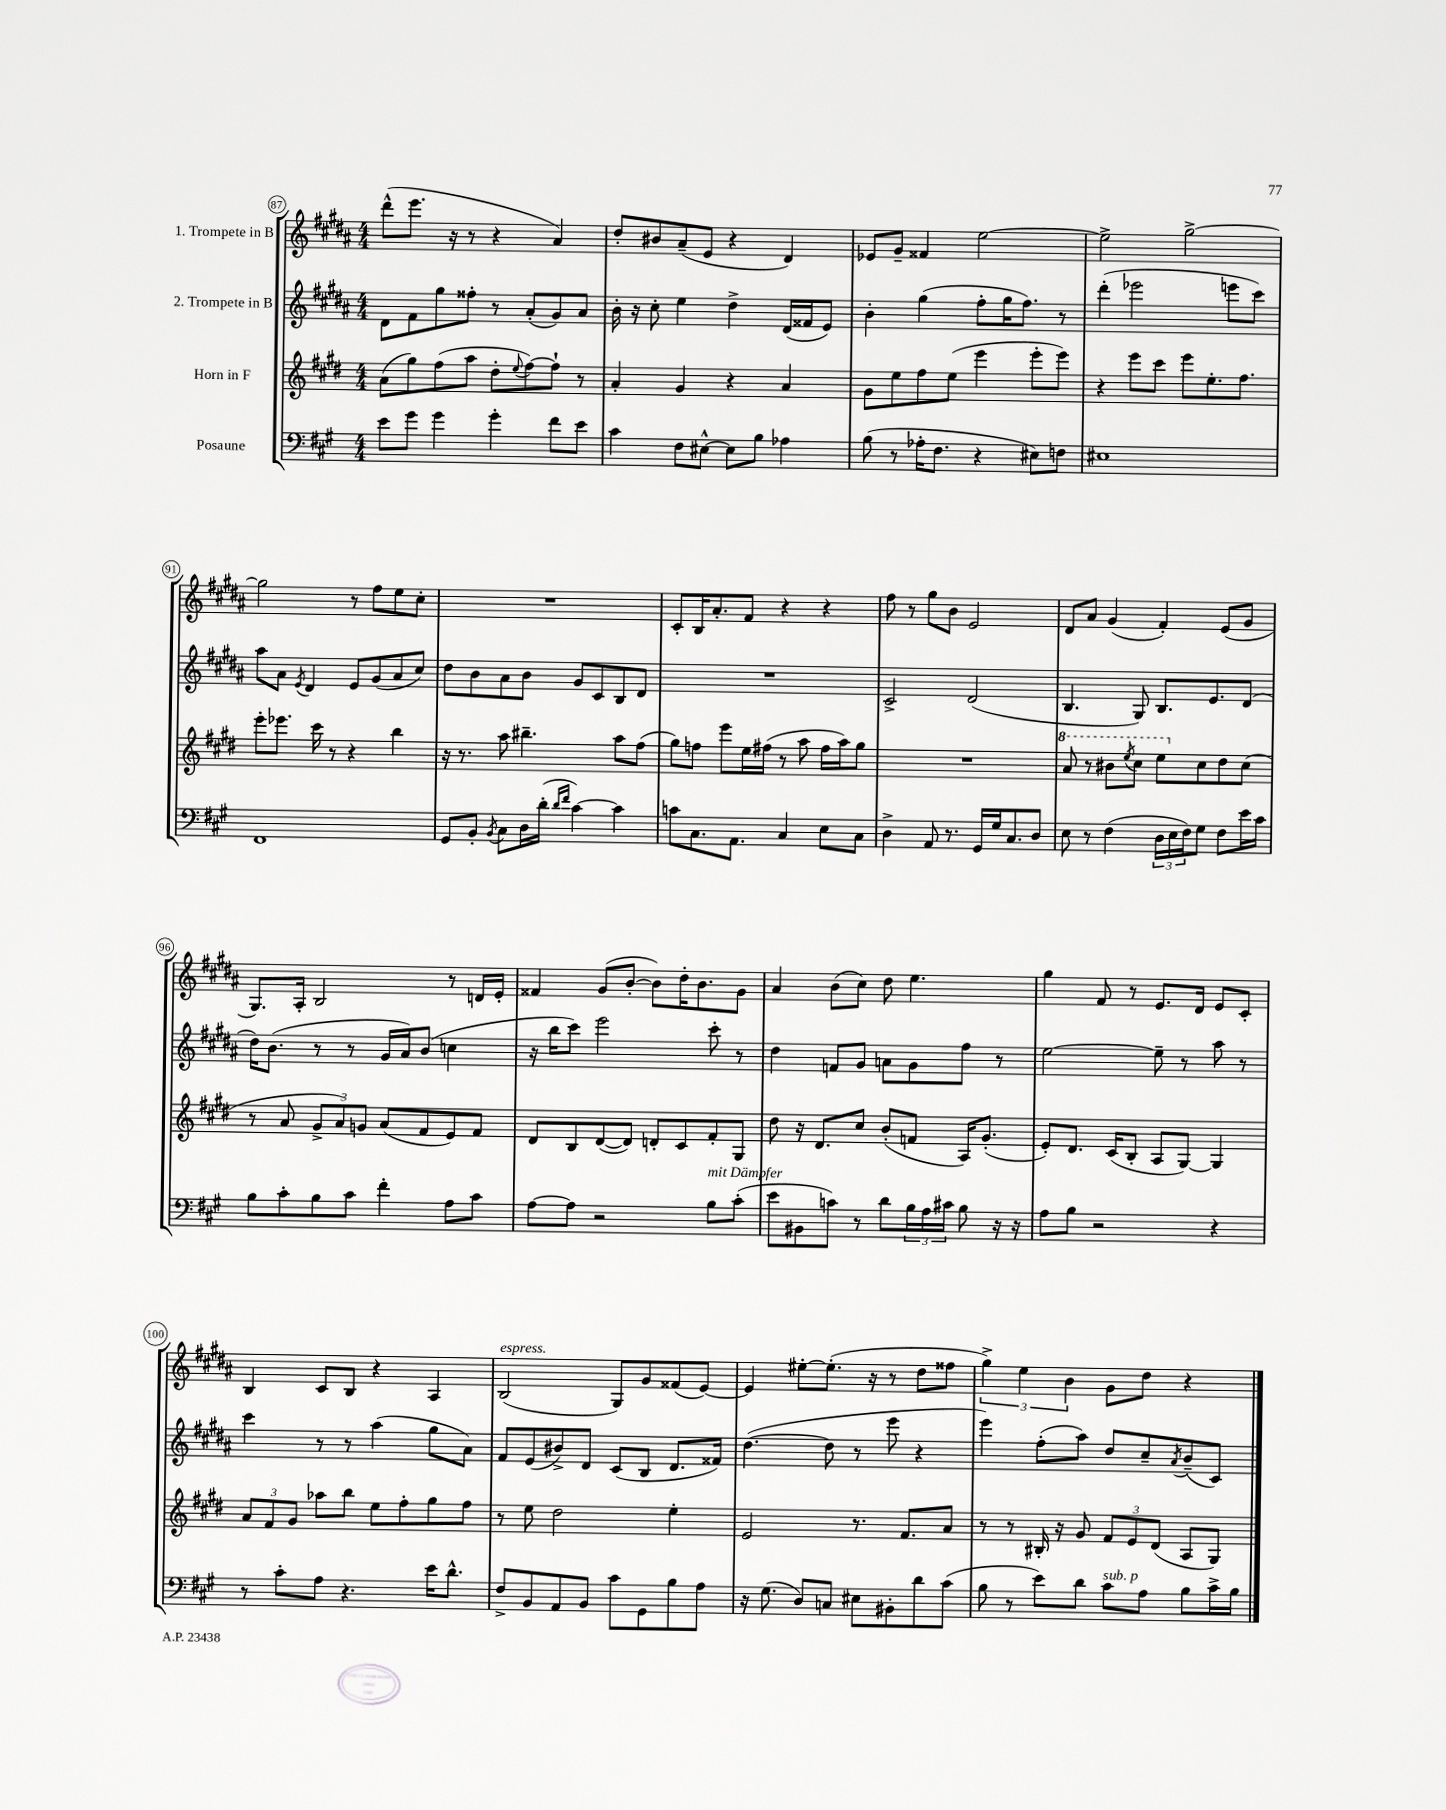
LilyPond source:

<<
\new StaffGroup <<
\new Staff = "s0" \with { instrumentName = "1. Trompete in B" } {
    \clef treble \key b \major \numericTimeSignature \time 4/4
    dis'''8-^( e'''8. r16 r8 r4 ais'4) |
    dis''8-. bis'8 ais'8--( e'8 r4 dis'4) |
    ees'8 gis'8-- fisis'4 e''2~ |
    e''2-> gis''2~-> |
    gis''2 r8 fis''8 e''8 cis''8-. |
    R1 |
    cis'8-. b16 ais'8.-. fis'8 r4 r4 |
    fis''8 r8 gis''8 b'8 e'2 |
    dis'8 ais'8 gis'4( fis'4-.) e'8( gis'8 |
    gis8.) ais16-. b2 r8 d'16 e'16-. |
    fisis'4 gis'8( b'8~-. b'8) dis''16-. b'8. gis'8 |
    ais'4 b'8( cis''8) dis''8 e''4. |
    gis''4 fis'8 r8 e'8. dis'16 e'8 cis'8-. |
    b4 cis'8 b8 r4 ais4 |
    b2^\markup { \italic "espress." }( gis8) gis'8 fisis'8( e'8~) |
    e'4 eis''8~-. eis''8.-.( r16 r8 dis''8 fisis''8 |
    \tuplet 3/2 { gis''4->) e''4 b'4 } gis'8 dis''8 r4 \bar "|." |
}
\new Staff = "s1" \with { instrumentName = "2. Trompete in B" } {
    \clef treble \key b \major \numericTimeSignature \time 4/4
    dis'8 fis'8 gis''8 fisis''8-. r8 ais'8-.( gis'8) ais'8 |
    b'16-. r16 cis''8-. e''4 dis''4-> dis'16( fisis'16 e'8) |
    b'4-. gis''4( fis''8-. gis''16 fis''8.) r8 |
    dis'''4-.( ees'''2 e'''8 cis'''8) |
    ais''8 ais'8 \acciaccatura { e'8 } dis'4 e'8 gis'8( ais'8 cis''8) |
    dis''8 b'8 ais'8 b'8 gis'8 cis'8 b8 dis'8 |
    R1 |
    cis'2-> dis'2( |
    b4. gis8) b8. e'8. dis'8( |
    dis''16) b'8.( r8 r8 gis'16 ais'16) b'8( c''4 |
    r16 b''16 cis'''8) e'''2 cis'''8-. r8 |
    dis''4 f'8 gis'8 a'8 gis'8 fis''8 r8 |
    e''2~ e''8-- r8 ais''8 r8 |
    cis'''4 r8 r8 ais''4( gis''8 ais'8) |
    fis'8 e'8( bis'8->) dis'8 cis'8( b8 dis'8. fisis'16) |
    dis''4.~( dis''8 r8 e'''8 r4 |
    e'''4) fis''8-.( ais''8) dis''8 cis''8-- \acciaccatura { ais'8 } b'8--( cis'8) \bar "|." |
}
\new Staff = "s2" \with { instrumentName = "Horn in F" } {
    \clef treble \key e \major \numericTimeSignature \time 4/4
    a'8( gis''8) fis''8( a''8 dis''8-. \appoggiatura { e''8 } fis''8~) fis''8-! r8 |
    a'4-. gis'4 r4 a'4 |
    gis'8 e''8 fis''8 e''8( e'''4 e'''8-. e'''8) |
    r4 e'''8 cis'''8 e'''8 e''8.-. fis''8. |
    e'''8-. ees'''8. cis'''16 r8 r4 b''4 |
    r16 r8. a''8 bis''4.-- a''8 fis''8( |
    gis''8) f''8 e'''8 e''16 fis''16( r8 a''8 fis''16 a''16) gis''8 |
    R1 |
    \ottava #1 a''8 r8 bis''8 \acciaccatura { e'''8 } cis'''8 e'''8 \ottava #0 cis''8 dis''8 cis''8( |
    r8 a'8 \tuplet 3/2 { gis'8-> a'8) g'8 } a'8( fis'8 e'8) fis'8 |
    dis'8 b8 dis'8~( dis'8) d'8-. cis'8 fis'8-. gis8 |
    dis''8 r16 dis'8. cis''8 b'8-.( f'8 a16) gis'8.-.( |
    e'8-.) dis'8. cis'16( b8-. a8 gis8~) gis4 |
    \tuplet 3/2 { a'8 fis'8 gis'8 } aes''8 b''8 e''8 fis''8-. gis''8 fis''8 |
    r8 e''8 dis''2 e''4-. |
    e'2 r8. fis'8. a'8 |
    r8 r8 bis16-. r16 gis'8 \tuplet 3/2 { fis'8 e'8 dis'8( } a8 gis8) \bar "|." |
}
\new Staff = "s3" \with { instrumentName = "Posaune" } {
    \clef bass \key a \major \numericTimeSignature \time 4/4
    e'8 gis'8 gis'4 gis'4-. fis'8 e'8 |
    cis'4 fis8 eis8~-^ eis8 b8 aes4 |
    b8( r8 aes16-. fis8. r4 eis8) f8 |
    eis1 |
    fis,1 |
    gis,8 b,8-. \acciaccatura { b,8 } cis8 d16 d'16-.( \grace { d'16 fis'16 } cis'4~) cis'4 |
    c'8 cis8. a,8. cis4 e8 cis8 |
    d4-> a,8 r8. gis,16 gis16 cis8. d8 |
    e8 r8 fis4( \tuplet 3/2 { d16 e16 fis16) } gis8 fis8 e'16 cis'16 |
    b8 cis'8-. b8 cis'8 fis'4-. a8 cis'8 |
    a8~ a8 r2 b8^\markup { \italic "mit Dämpfer" } cis'8-.( |
    e'8 bis,8 c'8) r8 d'8 \tuplet 3/2 { b16 a16 cis'16 } b8 r16 r16 |
    a8 b8 r2 r4 |
    r8 cis'8-. a8 r4. e'16 d'8.-^ |
    fis8-> b,8 a,8 b,8 cis'8 gis,8 b8 a8 |
    r16 gis8.( d8) c8 eis8 bis,8-. d'8 cis'8( |
    b8 r8 e'8) d'8 cis'8^\markup { \italic "sub. p" } a8 b8 cis'16-> b16 \bar "|." |
}
>>
>>
\layout { \context { \Score currentBarNumber = #87 \override BarNumber.stencil = #(make-stencil-circler 0.1 0.3 ly:text-interface::print) } }
